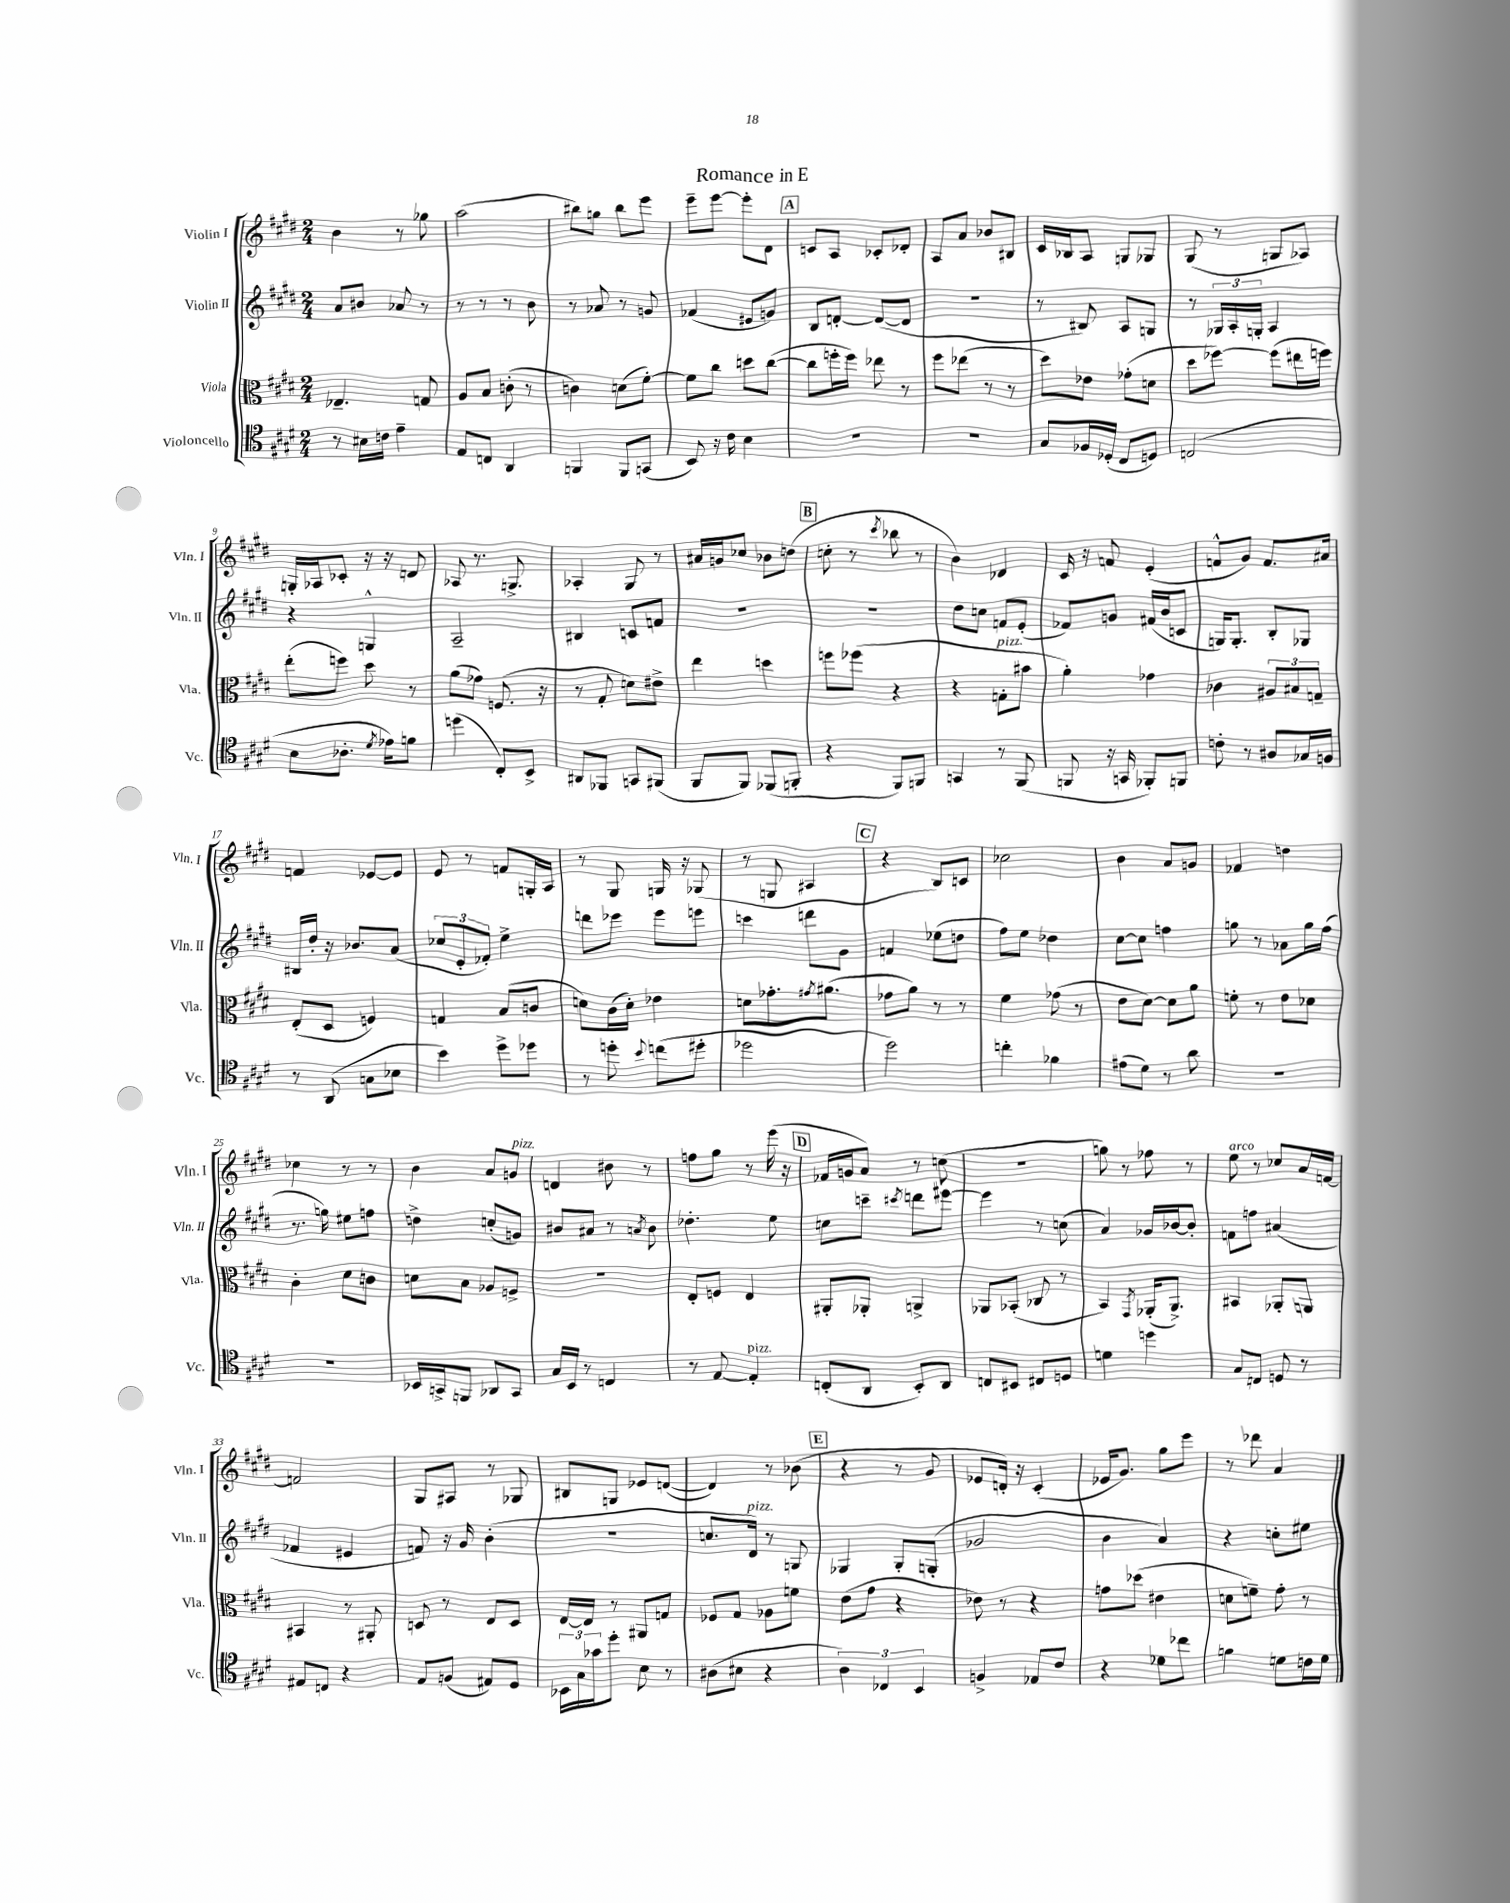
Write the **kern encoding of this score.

**kern	**kern	**kern	**kern
*staff4	*staff3	*staff2	*staff1
*clefC4	*clefC3	*clefG2	*clefG2
*k[f#c#g#d#]	*k[f#c#g#d#]	*k[f#c#g#d#]	*k[f#c#g#d#]
*M2/4	*M2/4	*M2/4	*M2/4
8r	4.E-~/	8a/L	4b\
16B#\LL	.	8b#/J	.
16c\JJ	.	.	.
4e~\	.	8a-/	8r
.	8G/	8r	8gg-\
=	=	=	=
8E/L	8A/L	8r	(2aa\
8C/J	8B/J	8r	.
4AA/	(8c'\	8r	.
.	8r	8b\	.
=	=	=	=
4FF/	4c\)	8r	8bb#\L)
.	.	8a-/	8gg\J
8FF/L	(8d\L	8r	8bb#\L
(8GG/J	[8f#'\J)	8g/	8eee\J
=	=	=	=
8BB/)	8f#\]L	(4f-/	8eee~\L
16r	8cc#\J	.	[8eee\J
16c#\	.	.	.
4B\	8dd\L	8e#/L	8eee'\]L
.	([8cc#\J	8g/J)	8d#\J
=	=	=	=
2r	8cc#\]L	8B/L	8c/L
.	16ff'\L	[8d'/J	8A/J
.	16ff\JJ)	.	.
.	8ee-\	(8d/_L	8c-'/L
.	8r	8d/]J	8d-'/J
=	=	=	=
2r	8ff#\L	2r	8A/L
.	(8ee-\J	.	8a/J
.	8r	.	8b-/L
.	8r	.	8B#/J
=	=	=	=
8G#/L	8dd#\L)	8r	16c#/LL
.	.	.	16B-/J
16F-/L	8e-\J	8B#/)	8A/J
(16D-'/JJ	.	.	.
8C#/L	(8g-'\L	8A/L	8G/L
8D/J)	8d\J	8G/J	8G-/J
=	=	=	=
(2C/	8dd#\L	8r	(8G#/
.	[8ff-\J)	24G-/LL	8r
.	.	24A'/	.
.	.	24G'/JJ	.
.	(8ff-\]L	4A/	8G/L
.	16ee#\L	.	8A-/J)
.	16ff\JJ)	.	.
=	=	=	=
8B\L	(8ee'\L	4r	16G'/LL
.	.	.	16A-/J
8.A-'\J	8ff\J)	.	8c-'/J
.	8dd#\	4G^^/	16r
8qd#/	.	.	.
16e-\LK)	.	.	16r
8f\J	8r	.	8d/
=	=	=	=
(4dd\	(8a\L	2A~/	8A-/
.	8g-\J)	.	8.r
8C#'/L)	(8.F/	.	.
.	.	.	8.G^/
8BB^/J	.	.	.
.	16r	.	.
=	=	=	=
8AA#/L	8r	4B#/	4A-'/
8FF-/J	8G#'/	.	.
8GG/L	8d\L)	8c/L	8G#/
(8FF#/J	8e#^\J	8f/J	8r
=	=	=	=
8FF#/L	4ee\	2r	16a#/LL
.	.	.	16g/J
8FF#/J)	.	.	8cc-/J
(8FF-/L	4dd\	.	8b-\L
8FF'/J	.	.	(8dd\J
=	=	=	=
4r	8ff\L	2r	8cc'\
.	(8ff-\J	.	8r
.	.	.	8qccc#/
8FF#/L)	4r	.	8bb-\
8FF/J	.	.	8r
=	=	=	=
4GG/	4r	8dd#\L	4b\)
.	.	8cc\J	.
8r	8G'\L	8f/L	4d-/
(8FF#/	8b#\J	(8e'/J	.
=	=	=	=
8FF/	4a'\)	8f-/L)	16c#/
.	.	.	16r
16r	.	8g/J	8f/
16GG/	.	.	.
8FF-'/L)	4g-\	(16f#/LL	(4e'/
.	.	16b/J	.
8FF/J	.	8c/J	.
=	=	=	=
8c'\	4c-\	16G/LK)	8f^^/L
.	.	8.G'/J	.
8r	.	.	8g#/J)
8A#/L	12A#/L	8B'/L	8.f/L
.	12B#/	.	.
16G-/L	.	8G-/J	.
.	12G~/J	.	.
16F/JJ	.	.	16a#/Jk
=	=	=	=
8r	(8E'/L	16B#/LL	4f/
.	.	16dd#'/JJ	.
(8AA/	8D#/J	16r	.
.	.	8.b-/L	.
8G\L	4F/)	.	[8e-/L
8B-\J	.	(8a/J	8e-/]J
=	=	=	=
4b\)	4G/	12cc-/L	8e/
.	.	12e'/	.
.	.	.	8r
.	.	12f-'/J)	.
8dd#^\L	(8B/L	4ee^\	8f/L
8dd-\J	8c/J	.	16G'/L
.	.	.	16A/JJ
=	=	=	=
8r	8d\L)	8ddd\L	8r
8dd'\	(16c#\L	8eee-\J	8G#/
.	16d'\JJ)	.	.
8qqb/	.	.	.
(8cc\L	4e-\	8eee-\L	16G/
.	.	.	16r
8dd#'\J	.	8eee\J	(8G-/
=	=	=	=
2dd-\	8d\L	4ccc\	8r
.	8.g-'\	.	8G/
.	.	8ddd\L	4A#/
.	8qg#/	.	.
.	(8.a#\J	.	.
.	.	8g#\J	.
=	=	=	=
2dd#\)	8g-\L	4f/	4r
.	8a\J)	.	.
.	8r	(8ee-\L	8B/L)
.	8r	8dd\J	8c/J
=	=	=	=
4cc'\	4f#\	8ff#\L)	2cc-\
.	.	8ee\J	.
4f-\	(8g-\	4dd-\	.
.	8r	.	.
=	=	=	=
(8e#\L	8e\L	[8cc#\L	4b\
8d#\J)	[8d#\J)	8cc#\]J	.
8r	8d#\]L	4ff\	8a/L
8a\	8a\J	.	8g/J
=	=	=	=
2r	8f'\	8gg\	4f-/
.	8r	8r	.
.	8e\L	8a-\L	4dd\
.	8d-\J	16gg\L	.
.	.	(16ff#\JJ	.
=	=	=	=
2r	4c#'\	8.r	4cc-\
.	.	16gg\)	.
.	8d#\L	8ee#\L	8r
.	8c\J	8ff\J	8r
=	=	=	=
16BB-/LL	8d\L	4dd^\	4b\
16GG^/J	.	.	.
8FF/J	8B\J	.	.
8AA-/L	8A-/L	(8cc'/L	8a/L
8GG/J	8F^/J	8g/J)	8g/J
=	=	=	=
16G#/LL	2r	8b#/L	4d/
16BB/JJ	.	.	.
8r	.	8a#/J	.
4C/	.	8r	8b#\
.	.	8qa/	.
.	.	8b#\	8r
=	=	=	=
8r	8E'/L	4.dd-'\	8ff\L
[8E/	8F/J	.	8gg#\J
4E'/]	4E/	.	8r
.	.	8ee\	(16eee\
.	.	.	16r
=	=	=	=
(8C'/L	8AA#'/L	8cc\L	16f-/LL
.	.	.	16g/J
8AA/J	8AA-'/J	8ccc~\J	8a/J)
.	.	8qccc#/	.
8BB'/L)	4AA^/	8ddd\L	8r
8AA/J	.	[8eee#\J	(8cc\
=	=	=	=
8C/L	8AA-/L	4eee#\]	2r
8BB#/J	(8BB-'/J	.	.
8C#/L	8C-/	8r	.
8D/J	8r	(8cc\	.
=	=	=	=
4d\	4BB/)	4a/)	8gg\)
.	.	.	8r
.	8qGG#/	.	.
4dd\	(16AA-'/LK	16g-/LL	8ff-\
.	8.AA-^/J)	[16b-/J	.
.	.	8b-'/]J	8r
=	=	=	=
8G#/L	4BB#/	8f\L	8ee\
8C/J	.	8ff\J	8r
8D/	8AA-'/L	(4a#/	8cc-/L
8r	8AA/J	.	16a/L
.	.	.	[16f/JJ
=	=	=	=
8E#/L	4BB#/	4f-/	2f/]
8C/J	.	.	.
4r	8r	4e#/	.
.	8AA#'/	.	.
=	=	=	=
8E/L	8D/	8f/)	8G#/L
(8F/J	8r	16r	8A#/J
.	.	16g#/	.
8E#/L)	8E/L	(4b'\	8r
8D#/J	8D/J	.	8G-/
=	=	=	=
24BB-\LL	[16E/LL	2r	8B#/L
24G#\	.	.	.
.	16E/]JJ	.	.
24g-\J	.	.	.
8dd#'\J	8r	.	8G/J
8B\	8AA#/L	.	8e-/L
8r	8G/J	.	([8d/J
=	=	=	=
(8A#\L	8F-/L	8.cc/L	4d/])
8B#\J	8G#/J	.	.
.	.	16d#/Jk)	.
4r	8A-\L	8r	8r
.	8f\J	8G/	(8b-\
=	=	=	=
6A\)	(8e\L	4G-/	4r
.	8g#\J	.	.
6C-/	.	.	.
.	4r	8G-'/L	8r
6BB/	.	.	.
.	.	(8G'/J	8g#/
=	=	=	=
4F^/	8e-\)	2g-/	8e-/L
.	8r	.	16d'/Jk)
.	.	.	16r
8E-/L	4r	.	(4c#'/
8c#/J	.	.	.
=	=	=	=
4r	8g\L	4b\	16e-/LK
.	.	.	8.g#/J)
.	(8dd-\J	.	.
8d-\L	4e#\	4a/)	8gg#\L
8cc-\J	.	.	8eee\J
=	=	=	=
4f\	8d\L	4r	8r
.	8f~\J)	.	8ddd-\
8d\L	8g#'\	8cc'\L	4a/
16c\L	8r	8ee#\J	.
16d\JJ	.	.	.
==	==	==	==
*-	*-	*-	*-
